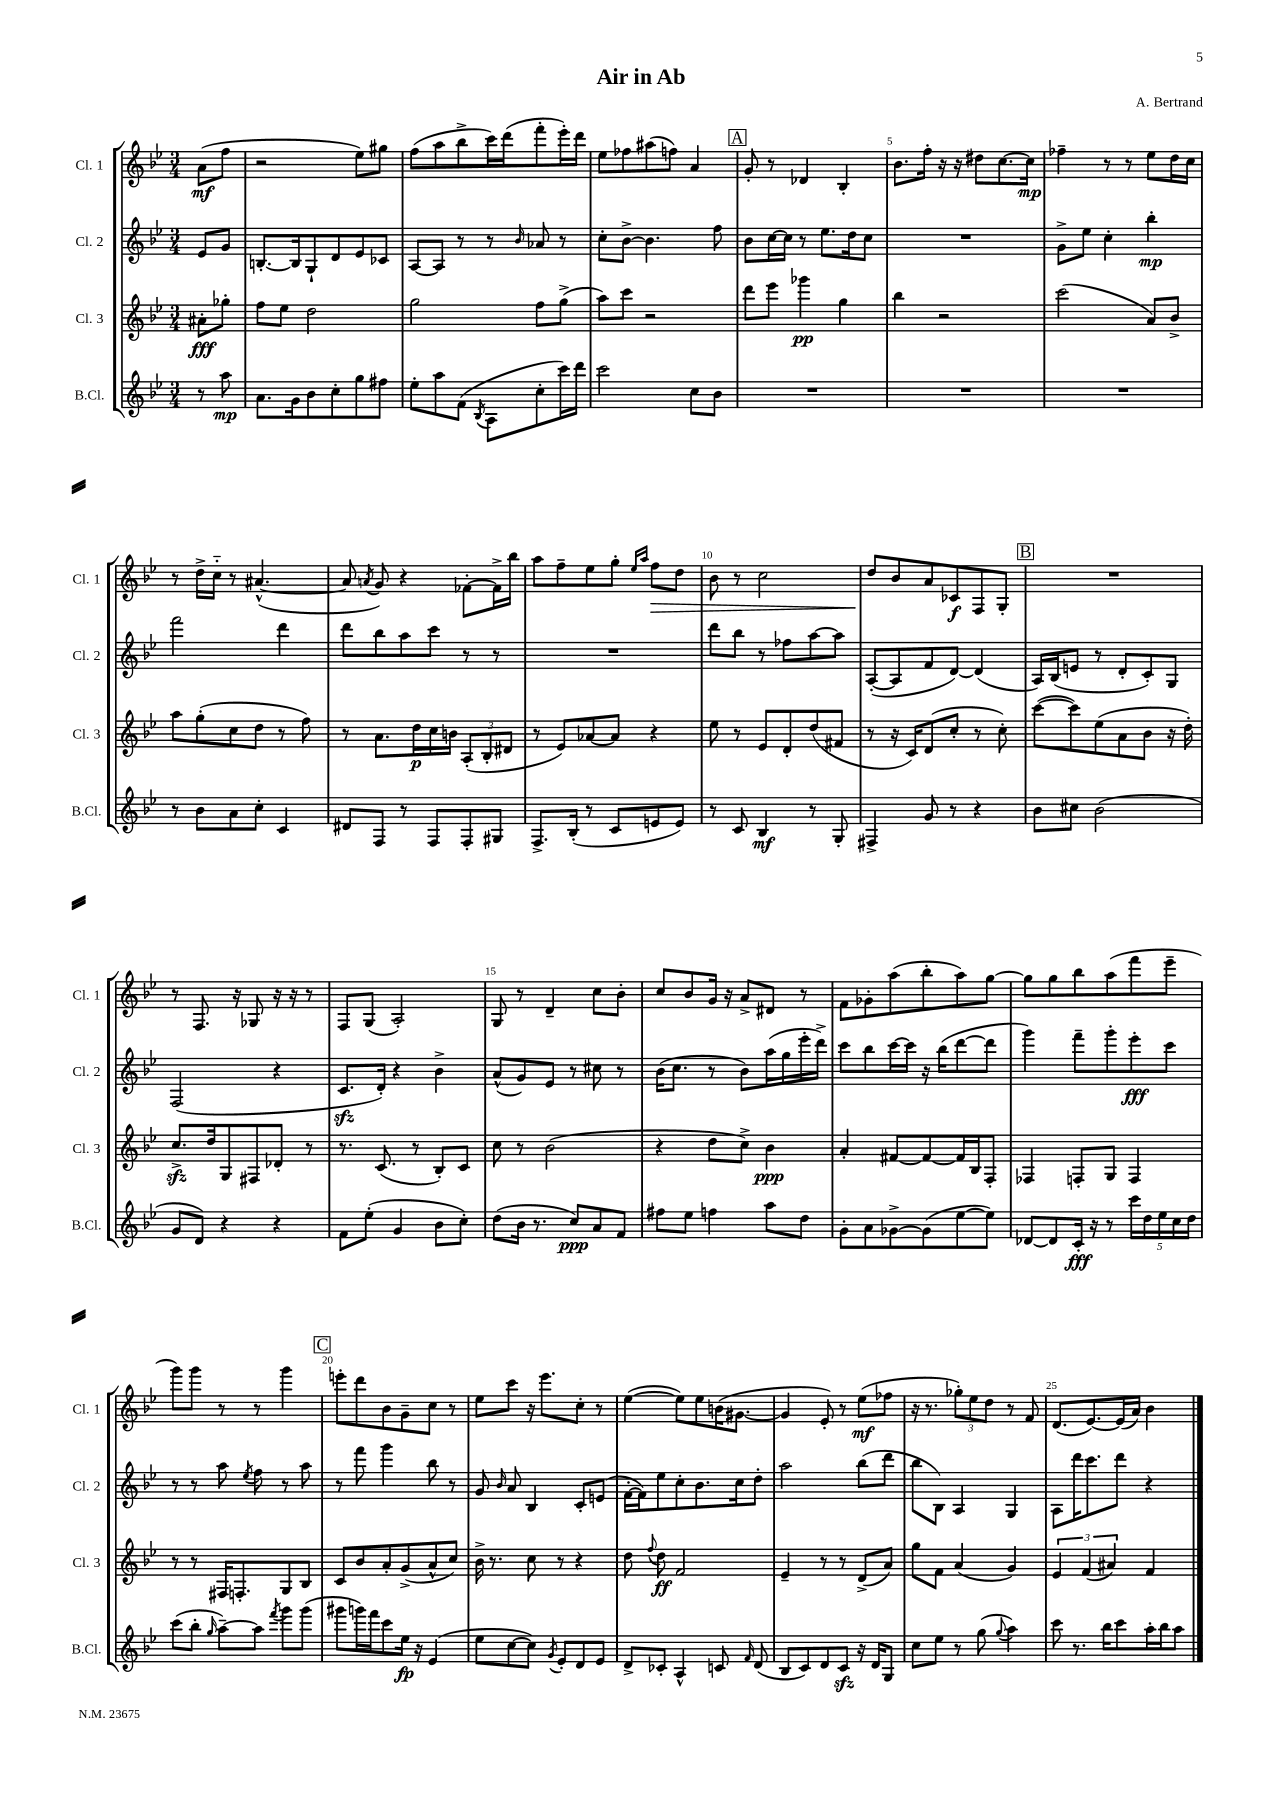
\header { title = "Air in Ab" composer = "A. Bertrand" }
<<
\new StaffGroup <<
\new Staff = "s0" \with { instrumentName = "Cl. 1" shortInstrumentName = "Cl. 1" } {
    \clef treble \key bes \major \numericTimeSignature \time 3/4 \partial 4
    \autoBeamOff a'8[\mf( f''8] |
    r2 ees''8[) gis''8] |
    f''8[( a''8 bes''8-> c'''16) d'''16( f'''8-. ees'''16-.) d'''16] |
    ees''8[ fes''8 ais''8( f''8]) a'4 |
    \mark \markup { \box "A" } g'8-. r8 des'4 bes4-. |
    bes'8.[ f''16]-. r16 r16 dis''8[ c''8.~ c''16]\mp |
    fes''4-- r8 r8 ees''8[ d''16 c''16] |
    r8 d''16[-> c''16]-_ r8 ais'4.~-^( |
    ais'8 \acciaccatura { a'8 } g'8) r4 fes'8[~-. fes'16-> bes''16] |
    a''8[ f''8-- ees''8 g''8]-. \grace { ees''16[ a''16] } f''8[\> d''8] |
    bes'8 r8 c''2 |
    d''8[\! bes'8 a'8 ces'8\f f8 g8]-. |
    \mark \markup { \box "B" } R2. |
    r8 f8. r16 ges8 r16 r16 r8 |
    f8[ g8]( a2-.) |
    g8 r8 d'4-- c''8[ bes'8]-. |
    c''8[ bes'8 g'16] r16 a'8[-> dis'8] r8 |
    f'8[ ges'8-. a''8( bes''8-. a''8) g''8]~ |
    g''8[ g''8 bes''8 a''8( f'''8 ees'''8]-- |
    g'''8[) g'''8] r8 r8 g'''4 |
    \mark \markup { \box "C" } e'''8[-. d'''8 bes'8 g'8-- c''8] r8 |
    ees''8[ c'''8] r16 ees'''8.[ c''8]-. r8 |
    ees''4~( ees''8[) ees''8 b'16( gis'8.]~ |
    gis'4 ees'8-.) r8 ees''8[\mf( fes''8] |
    r16 r8. \tuplet 3/2 { ges''8[-.) ees''8 d''8] } r8 f'8 |
    d'8.[( ees'8.~) ees'16( a'16]) bes'4 \bar "|." |
}
\new Staff = "s1" \with { instrumentName = "Cl. 2" shortInstrumentName = "Cl. 2" } {
    \clef treble \key bes \major \numericTimeSignature \time 3/4 \partial 4
    \autoBeamOff ees'8[ g'8] |
    b8.[~-. b16 g8-! d'8 ees'8 ces'8] |
    a8[~ a8] r8 r8 \grace { bes'16 } aes'8 r8 |
    c''8[-. bes'8]~-> bes'4. f''8 |
    \mark \markup { \box "A" } bes'8[ c''16~ c''16] r8 ees''8.[ d''16 c''8] |
    R2. |
    g'8[-> ees''8] c''4-. bes''4-.\mp |
    f'''2 d'''4 |
    d'''8[ bes''8 a''8 c'''8] r8 r8 |
    R2. |
    d'''8[ bes''8] r8 fes''8[ a''8~ a''8] |
    a8[~-.( a8 f'8 d'8]~) d'4( |
    \mark \markup { \box "B" } a16[) bes16( e'8] r8 d'8[-. c'8-.) g8] |
    f2( r4 |
    c'8.[\sfz d'16]-.) r4 bes'4-> |
    a'8[-^( g'8) ees'8] r8 cis''8 r8 |
    bes'16[( c''8.] r8 bes'8[) a''16( g''16 ees'''16-. d'''16]->) |
    c'''8[ bes''8 c'''16~ c'''16] r16 bes''16[( d'''8~ d'''8] |
    g'''4) f'''8[-- g'''8-. ees'''8-.\fff c'''8] |
    r8 r8 a''8 \acciaccatura { ees''8 } f''8 r8 a''8 |
    \mark \markup { \box "C" } r8 f'''8 g'''4 bes''8 r8 |
    g'8 \grace { bes'16 } a'8 bes4 c'8[-. e'8]( |
    f'16[~-. f'16) ees''8 c''8-. bes'8. c''16 d''8]-. |
    a''2 bes''8[( d'''8] |
    bes''8[ bes8]) a4 g4 |
    a8[ d'''16 c'''8. d'''8] r4 \bar "|." |
}
\new Staff = "s2" \with { instrumentName = "Cl. 3" shortInstrumentName = "Cl. 3" } {
    \clef treble \key bes \major \numericTimeSignature \time 3/4 \partial 4
    \autoBeamOff ais'8[-.\fff ges''8]-. |
    f''8[ ees''8] d''2 |
    g''2 f''8[ g''8]->( |
    a''8[) c'''8] r2 |
    \mark \markup { \box "A" } d'''8[ ees'''8] ges'''4\pp g''4 |
    bes''4 r2 |
    c'''2( a'8[) bes'8]-> |
    a''8[ g''8-.( c''8 d''8] r8 f''8) |
    r8 a'8.[ d''16\p c''16 b'16] \tuplet 3/2 { a8[-.( bes8-. dis'8] } |
    r8 ees'8[) aes'8~ aes'8] r4 |
    ees''8 r8 ees'8[ d'8-. d''8( fis'8] |
    r8 r16 c'16[) d'8( c''8]-. r8 c''8-.) |
    \mark \markup { \box "B" } c'''8[~( c'''8) ees''8( a'8 bes'8] r16 d''16-.) |
    c''8.[->\sfz d''16 g8 fis8 des'8]-. r8 |
    r8. c'8.( r8 bes8[-.) c'8] |
    c''8 r8 bes'2( |
    r4 d''8[ c''8]->) bes'4\ppp |
    a'4-. fis'8[~ fis'8~ fis'16 bes16 f8]-. |
    fes4 f8[-. g8] f4 |
    r8 r8 fis16[ f8.-. g8 bes8] |
    \mark \markup { \box "C" } c'8[ bes'8 a'8-. g'8->( a'8-^ c''8]) |
    bes'16-> r8. c''8 r8 r4 |
    d''8 \appoggiatura { f''8 } d''8\ff f'2 |
    ees'4-- r8 r8 d'8[->( a'8]) |
    g''8[ f'8] a'4( g'4) |
    \tuplet 3/2 { ees'4 f'4( ais'4) } f'4 \bar "|." |
}
\new Staff = "s3" \with { instrumentName = "B.Cl." shortInstrumentName = "B.Cl." } {
    \clef treble \key bes \major \numericTimeSignature \time 3/4 \partial 4
    \autoBeamOff r8 a''8\mp |
    a'8.[ g'16 bes'8 c''8-. g''8 fis''8] |
    ees''8[-. a''8 f'8]( \acciaccatura { bes8 } a8[ c''8-. c'''16) d'''16] |
    c'''2 c''8[ bes'8] |
    \mark \markup { \box "A" } R2. |
    R2. |
    R2. |
    r8 bes'8[ a'8 c''8]-. c'4 |
    dis'8[ f8] r8 f8[ f8-. gis8] |
    f8.[-> bes16]-.( r8 c'8[ e'8 e'8]) |
    r8 c'8 bes4\mf r8 g8-. |
    fis4-> g'8 r8 r4 |
    \mark \markup { \box "B" } bes'8[ cis''8] bes'2( |
    g'8[ d'8]) r4 r4 |
    f'8[ ees''8]-.( g'4 bes'8[ c''8]-.) |
    d''8[( bes'16] r8. c''8[\ppp) a'8 f'8] |
    fis''8[ ees''8] f''4 a''8[ d''8] |
    g'8[-. a'8 ges'8~-> ges'8( ees''8~ ees''8]) |
    des'8[~ des'8 c'16]-.\fff r16 r8 \tuplet 5/4 { c'''16[ d''16 ees''16 c''16 d''16] } |
    c'''8[( bes''8]-. \grace { g''16 } a''8[~--) a''8] \acciaccatura { f'''8 } g'''8[ g'''8]( |
    \mark \markup { \box "C" } gis'''8[ g'''16) f'''16 c'''8 ees''16]\fp r16 ees'4( |
    ees''8[ c''8~ c''8]) \acciaccatura { g'8 } ees'8[-. d'8 ees'8] |
    d'8[-> ces'8]-. a4-^ c'8 \grace { f'16 } d'8( |
    bes8[ c'8) d'8 c'8]\sfz r16 d'16[ g8] |
    c''8[ ees''8] r8 g''8( \appoggiatura { g''8 } a''4) |
    c'''8 r8. bes''16[ c'''8 a''16-. bes''16 a''8] \bar "|." |
}
>>
>>
\layout { \context { \Score \override BarNumber.break-visibility = ##(#f #t #t) barNumberVisibility = #(every-nth-bar-number-visible 5) } }
